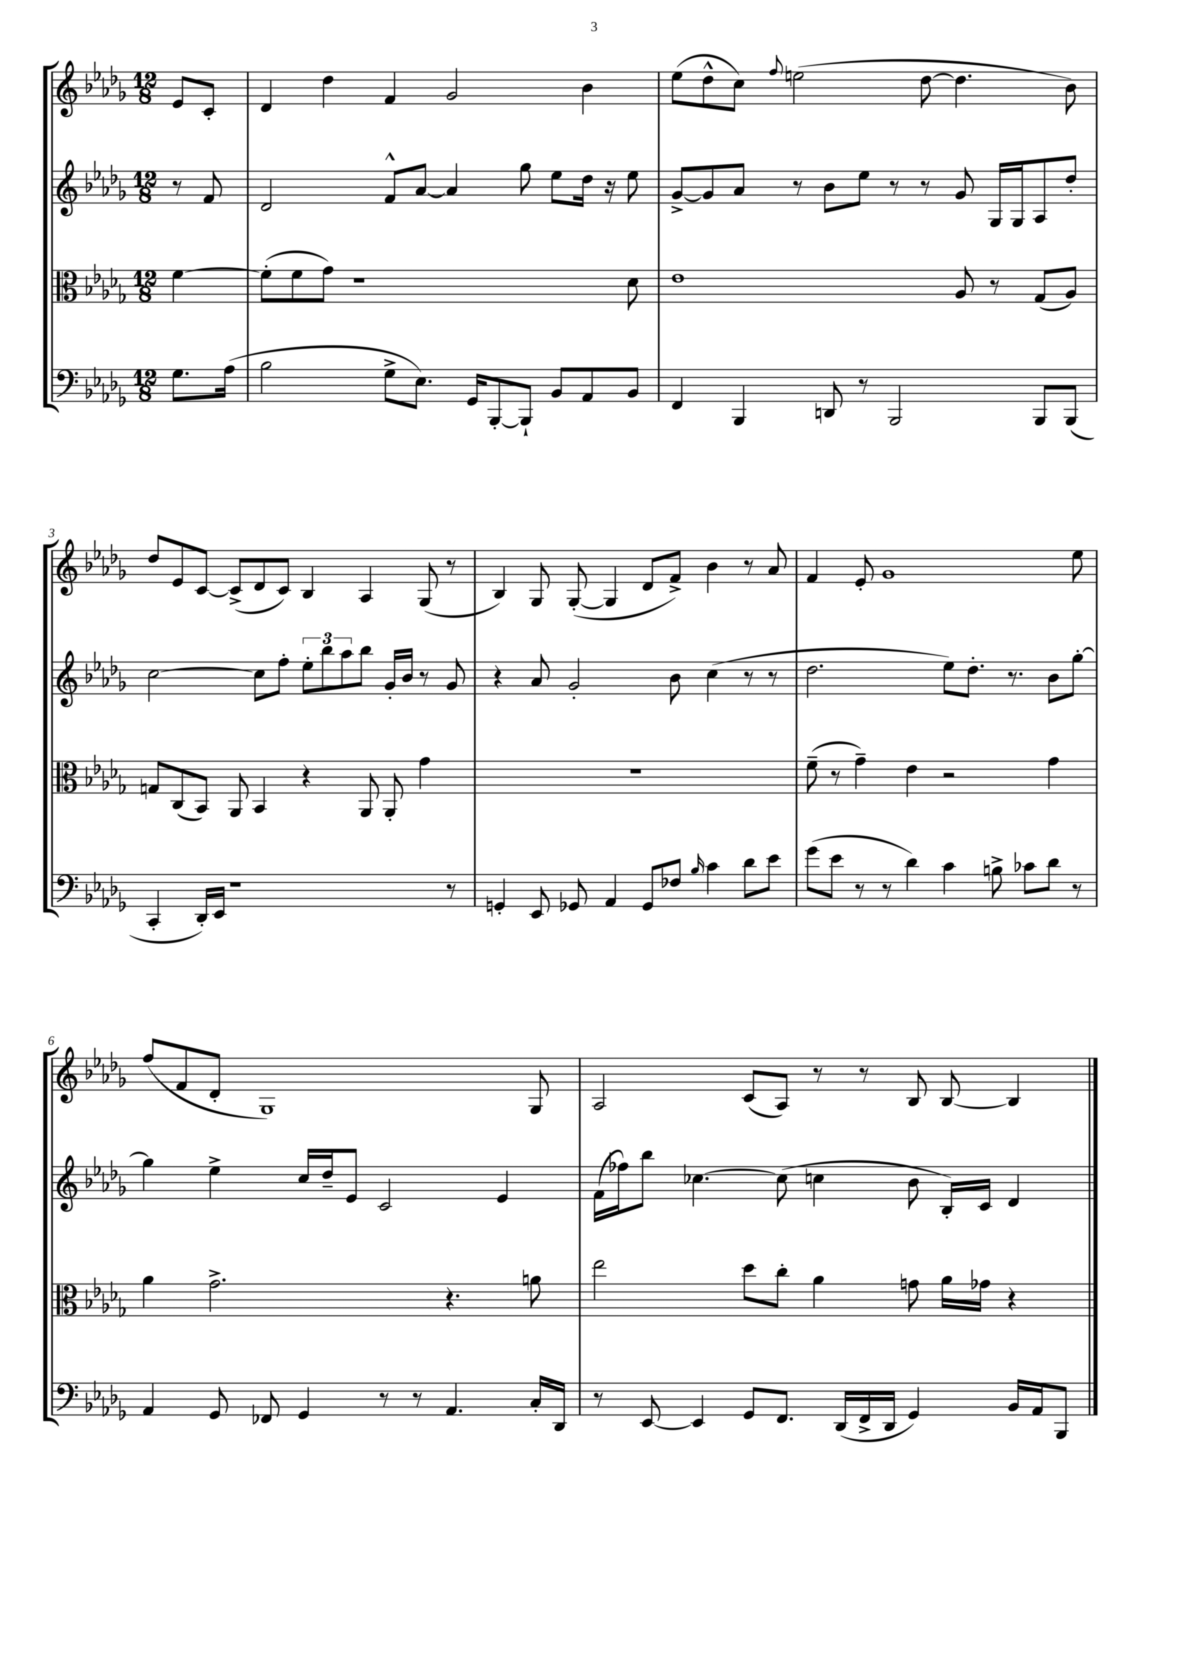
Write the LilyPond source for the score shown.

<<
\new StaffGroup <<
\new Staff = "s0" {
    \clef treble \key des \major \numericTimeSignature \time 12/8 \partial 4
    ees'8 c'8-. |
    des'4 des''4 f'4 ges'2 bes'4 |
    ees''8( des''8-^ c''8) \appoggiatura { f''8 } e''2( des''8~ des''4. bes'8) |
    des''8 ees'8 c'8~ c'8->( des'8 c'8) bes4 aes4 ges8( r8 |
    bes4) ges8 ges8~-.( ges4 des'8 f'8->) bes'4 r8 aes'8 |
    f'4 ees'8-. ges'1 ees''8 |
    f''8( f'8 des'8-. ges1) ges8 |
    aes2 c'8( aes8) r8 r8 bes8 bes8~ bes4 \bar "|." |
}
\new Staff = "s1" {
    \clef treble \key des \major \numericTimeSignature \time 12/8 \partial 4
    r8 f'8 |
    des'2 f'8-^ aes'8~ aes'4 ges''8 ees''8 des''16 r16 ees''8 |
    ges'8~-> ges'8 aes'8 r8 bes'8 ees''8 r8 r8 ges'8 ges16 ges16 aes8 des''8-. |
    c''2~ c''8 f''8-. \tuplet 3/2 { ees''8-. bes''8 aes''8 } bes''8 ges'16-. bes'16 r8 ges'8 |
    r4 aes'8 ges'2-. bes'8 c''4( r8 r8 |
    des''2. ees''8) des''8.-. r8. bes'8 ges''8~-. |
    ges''4 ees''4-> c''16 des''16-- ees'8 c'2 ees'4 |
    f'16( fes''16) bes''8 ces''4.~ ces''8( c''4 bes'8 bes16-.) c'16 des'4 \bar "|." |
}
\new Staff = "s2" {
    \clef alto \key des \major \numericTimeSignature \time 12/8 \partial 4
    f'4~ |
    f'8-.( f'8 ges'8) r1 des'8 |
    ees'1 aes8 r8 ges8( aes8) |
    g8 c8( bes,8) aes,8 bes,4 r4 aes,8 aes,8-. ges'4 |
    R1. |
    f'8--( r8 ges'4--) ees'4 r2 ges'4 |
    aes'4 ges'2.-> r4. a'8 |
    ees''2 des''8 c''8-. aes'4 g'8 aes'16 ges'16 r4 \bar "|." |
}
\new Staff = "s3" {
    \clef bass \key des \major \numericTimeSignature \time 12/8 \partial 4
    ges8. aes16( |
    bes2 ges8-> ees8.) ges,16 bes,,8~-. bes,,8-! bes,8 aes,8 bes,8 |
    f,4 bes,,4 d,8 r8 bes,,2 bes,,8 bes,,8( |
    c,4-. des,16-.) ees,16 r1 r8 |
    g,4-. ees,8 ges,8 aes,4 ges,8 fes8 \grace { bes16 } c'4 des'8 ees'8 |
    ges'8( ees'8 r8 r8 des'4) c'4 b8-> ces'8 des'8 r8 |
    aes,4 ges,8 fes,8 ges,4 r8 r8 aes,4. c16-. des,16 |
    r8 ees,8~ ees,4 ges,8 f,8. des,16( f,16-> des,16 ges,4) bes,16 aes,16 bes,,8 \bar "|." |
}
>>
>>
